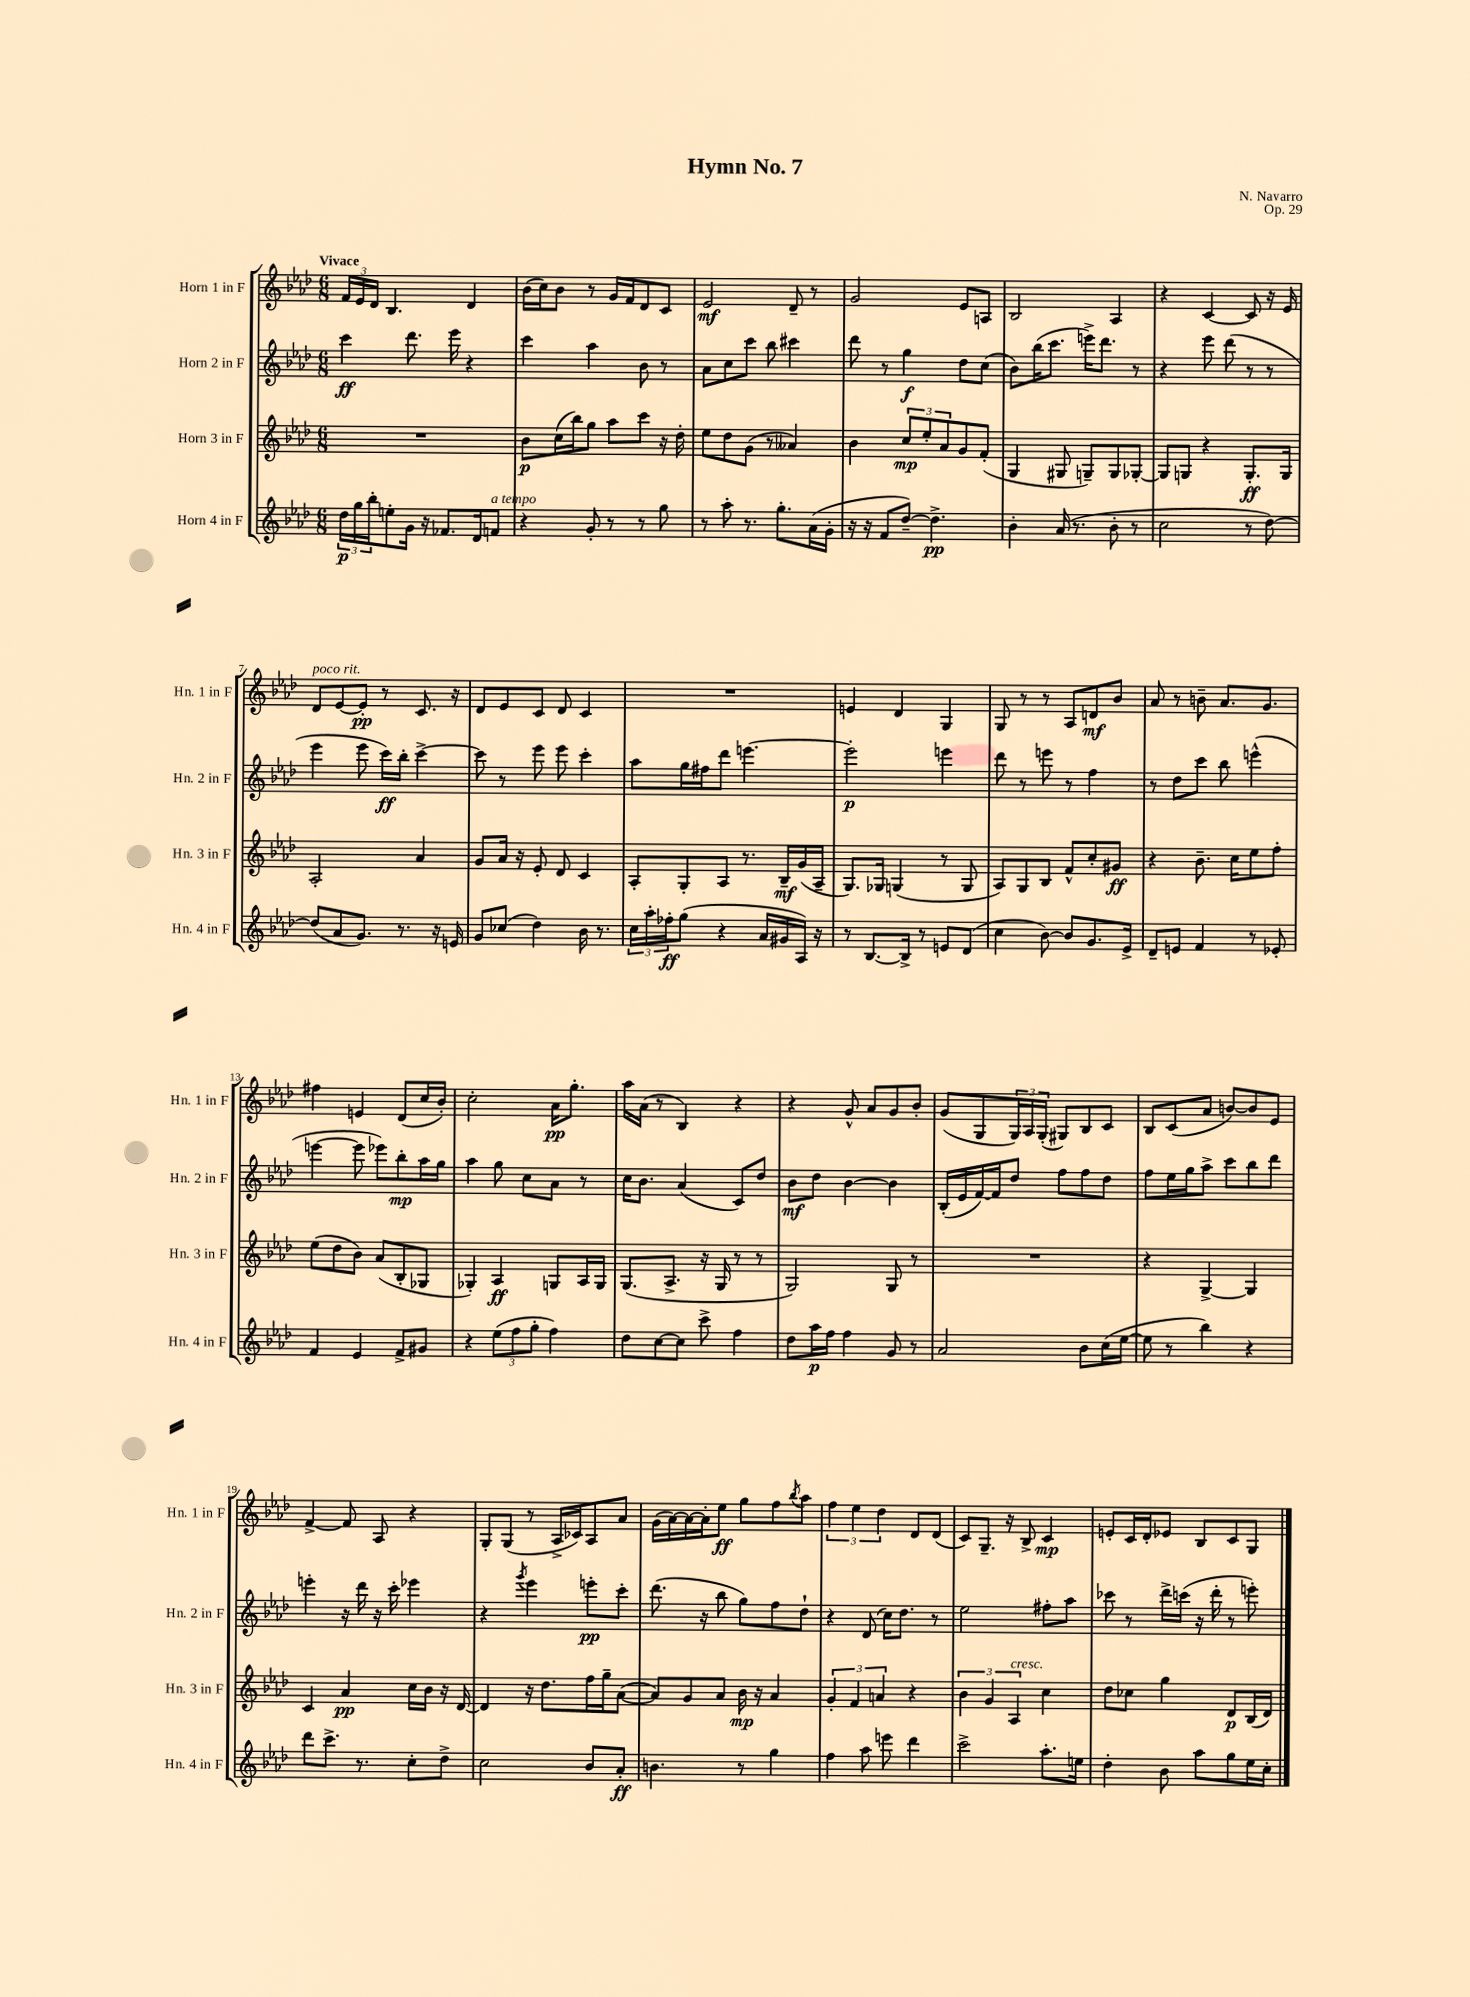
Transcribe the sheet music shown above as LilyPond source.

\header { title = "Hymn No. 7" composer = "N. Navarro" opus = "Op. 29" }
<<
\new StaffGroup <<
\new Staff = "s0" \with { instrumentName = "Horn 1 in F" shortInstrumentName = "Hn. 1 in F" } {
    \clef treble \key aes \major \numericTimeSignature \time 6/8 \tempo "Vivace"
    \tuplet 3/2 { f'16 ees'16 des'16 } bes4. des'4 |
    bes'16( c''16) bes'8 r8 g'16 f'16 des'8 c'8 |
    ees'2\mf des'8-- r8 |
    g'2 ees'8 a8 |
    bes2 aes4 |
    r4 c'4~ c'8 r16 ees'16 |
    des'8^\markup { \italic "poco rit." } ees'8~ ees'8-.\pp r8 c'8. r16 |
    des'8 ees'8 c'8 des'8 c'4 |
    R2. |
    e'4 des'4 g4 |
    g8 r8 r8 aes8 d'8\mf bes'8 |
    aes'8 r8 b'8-- aes'8. g'8. |
    fis''4 e'4 des'8( c''16 bes'16-.) |
    c''2-. aes'16\pp g''8.-. |
    aes''16 aes'16( r8 bes4) r4 |
    r4 g'8-^ aes'8 g'8 bes'8-. |
    g'8( g8 \tuplet 3/2 { g16) aes16 g16-.( } gis8) bes8 c'8 |
    bes8 c'8( aes'8 b'8~) b'8 ees'8 |
    f'4~-> f'8 aes8 r4 |
    g8-. g8( r8 aes16-> ces'16) aes8 aes'8 |
    g'16( aes'16~) aes'16~ aes'16-. ees''8\ff g''8 f''8 \acciaccatura { bes''8 } aes''8 |
    \tuplet 3/2 { f''4 ees''4 des''4 } des'8 des'8( |
    c'8) g8.-- r16 bes8-> c'4\mp |
    e'8-. c'16 des'16-. ees'8 bes8 c'8 g8 \bar "|." |
}
\new Staff = "s1" \with { instrumentName = "Horn 2 in F" shortInstrumentName = "Hn. 2 in F" } {
    \clef treble \key aes \major \numericTimeSignature \time 6/8
    c'''4\ff des'''8. ees'''16 r4 |
    c'''4 aes''4 bes'8 r8 |
    aes'8 c''8 c'''8 bes''8 cis'''4 |
    des'''8 r8 g''4\f des''8 c''8( |
    bes'8) bes''16( c'''8. e'''16->) des'''8. r8 |
    r4 ees'''8 des'''8( r8 r8 |
    ees'''4 ees'''8 c'''16\ff) bes''16-. c'''4~-> |
    c'''8 r8 ees'''8 ees'''8 c'''4-. |
    aes''8 g''16 fis''16 des'''8 e'''4.~ |
    e'''2-.\p e'''4 |
    des'''8 r8 e'''8 r8 f''4 |
    r8 des''8 c'''8 bes''8 e'''4-^( |
    e'''4~ e'''8 ees'''8) bes''8-.\mp aes''16 g''16 |
    aes''4 g''8 c''8 aes'8 r8 |
    c''16 bes'8. aes'4( c'8) des''8 |
    bes'8\mf des''8 bes'4~ bes'4 |
    bes16-.( ees'16 f'16~) f'16 des''8 f''8 f''8 des''8 |
    f''8 ees''16 g''16 aes''8-> c'''8 bes''8 des'''8 |
    e'''4-. r16 des'''16 r16 c'''16-. ees'''4 |
    r4 \acciaccatura { g'''8 } ees'''4 e'''8-.\pp c'''8-. |
    des'''8.( r16 bes''8 g''8) f''8 des''8-! |
    r4 des'8( c''16) des''8. r8 |
    ees''2 fis''8-. aes''8 |
    ces'''8 r8 des'''16-> c'''16( r16 des'''16-. r8 e'''8-.) \bar "|." |
}
\new Staff = "s2" \with { instrumentName = "Horn 3 in F" shortInstrumentName = "Hn. 3 in F" } {
    \clef treble \key aes \major \numericTimeSignature \time 6/8
    R2. |
    bes'8\p c''16( bes''16) g''8 aes''8 c'''8 r16 des''16-. |
    ees''8 des''8 g'8( r8 aeses'4) |
    bes'4 \tuplet 3/2 { c''8\mp ees''8-. aes'8 } g'8 f'8-.( |
    g4 gis8 g8--) g8 ges8~-. |
    ges8 g8 r4 g8.-.\ff g16 |
    aes2-. aes'4 |
    g'8 aes'16 r16 ees'8-. des'8 c'4 |
    aes8-. g8-. aes8 r8. bes16--\mf g'16( aes16-- |
    g8.) ges16 g4( r8 g8 |
    aes8) g8 bes8 f'8-^ c''8-. gis'8\ff |
    r4 bes'8.-- c''16 ees''8 f''8-. |
    ees''8( des''8 bes'8) aes'8( bes8-. ges8 |
    ges4-.) aes4\ff g8 aes16 g16 |
    g8.( aes8.-> r16 g16 r8 r8 |
    g2) g8 r8 |
    R2. |
    r4 g4~-> g4 |
    c'4 aes'4\pp c''16 bes'16 r16 des'16~ |
    des'4 r16 des''8. f''16 g''16-- aes'8~( |
    aes'8) g'8 aes'8 bes'16\mp r16 aes'4 |
    \tuplet 3/2 { g'4-. f'4 a'4 } r4 |
    \tuplet 3/2 { bes'4 g'4 aes4^\markup { \italic "cresc." } } c''4 |
    des''8 ces''8 g''4 des'8\p bes16( des'16) \bar "|." |
}
\new Staff = "s3" \with { instrumentName = "Horn 4 in F" shortInstrumentName = "Hn. 4 in F" } {
    \clef treble \key aes \major \numericTimeSignature \time 6/8
    \tuplet 3/2 { des''16\p g''16 bes''16-. } e''8-. g'16 r16 fes'8. des'16 f'8^\markup { \italic "a tempo" } |
    r4 g'8-. r8 r8 g''8 |
    r8 aes''8-. r8. g''8.-. aes'16( g'16-. |
    r16 r16 f'8 des''8~--) des''4.->\pp |
    bes'4-. aes'16( r8. bes'8-. r8 |
    c''2 r8 des''8~) |
    des''8( aes'8 g'8.) r8. r16 e'16 |
    g'8 ces''8( des''4) bes'16 r8. |
    \tuplet 3/2 { c''16 aes''16-. fes''16-.\ff } g''8( r4 aes'16 gis'16 aes16) r16 |
    r8 bes8.~ bes16-> r8 e'8 des'8( |
    c''4 bes'8~) bes'8 g'8. ees'16-> |
    des'8-- e'8 f'4 r8 ees'8-. |
    f'4 ees'4 f'8-> gis'8 |
    r4 \tuplet 3/2 { ees''8( f''8 g''8-. } f''4) |
    des''8 c''8~ c''8 c'''8-> f''4 |
    des''8 aes''16\p f''16 f''4 g'8 r8 |
    aes'2 bes'8 c''16( ees''16~ |
    ees''8 r8 bes''4) r4 |
    des'''8 c'''8.-> r8. c''8-. des''8-> |
    c''2 bes'8 aes'8-.\ff |
    b'4. r8 g''4 |
    f''4 aes''8 e'''8 des'''4 |
    c'''2-> aes''8.-. e''16 |
    des''4-. bes'8 aes''8 g''8 ees''16 c''16-. \bar "|." |
}
>>
>>
